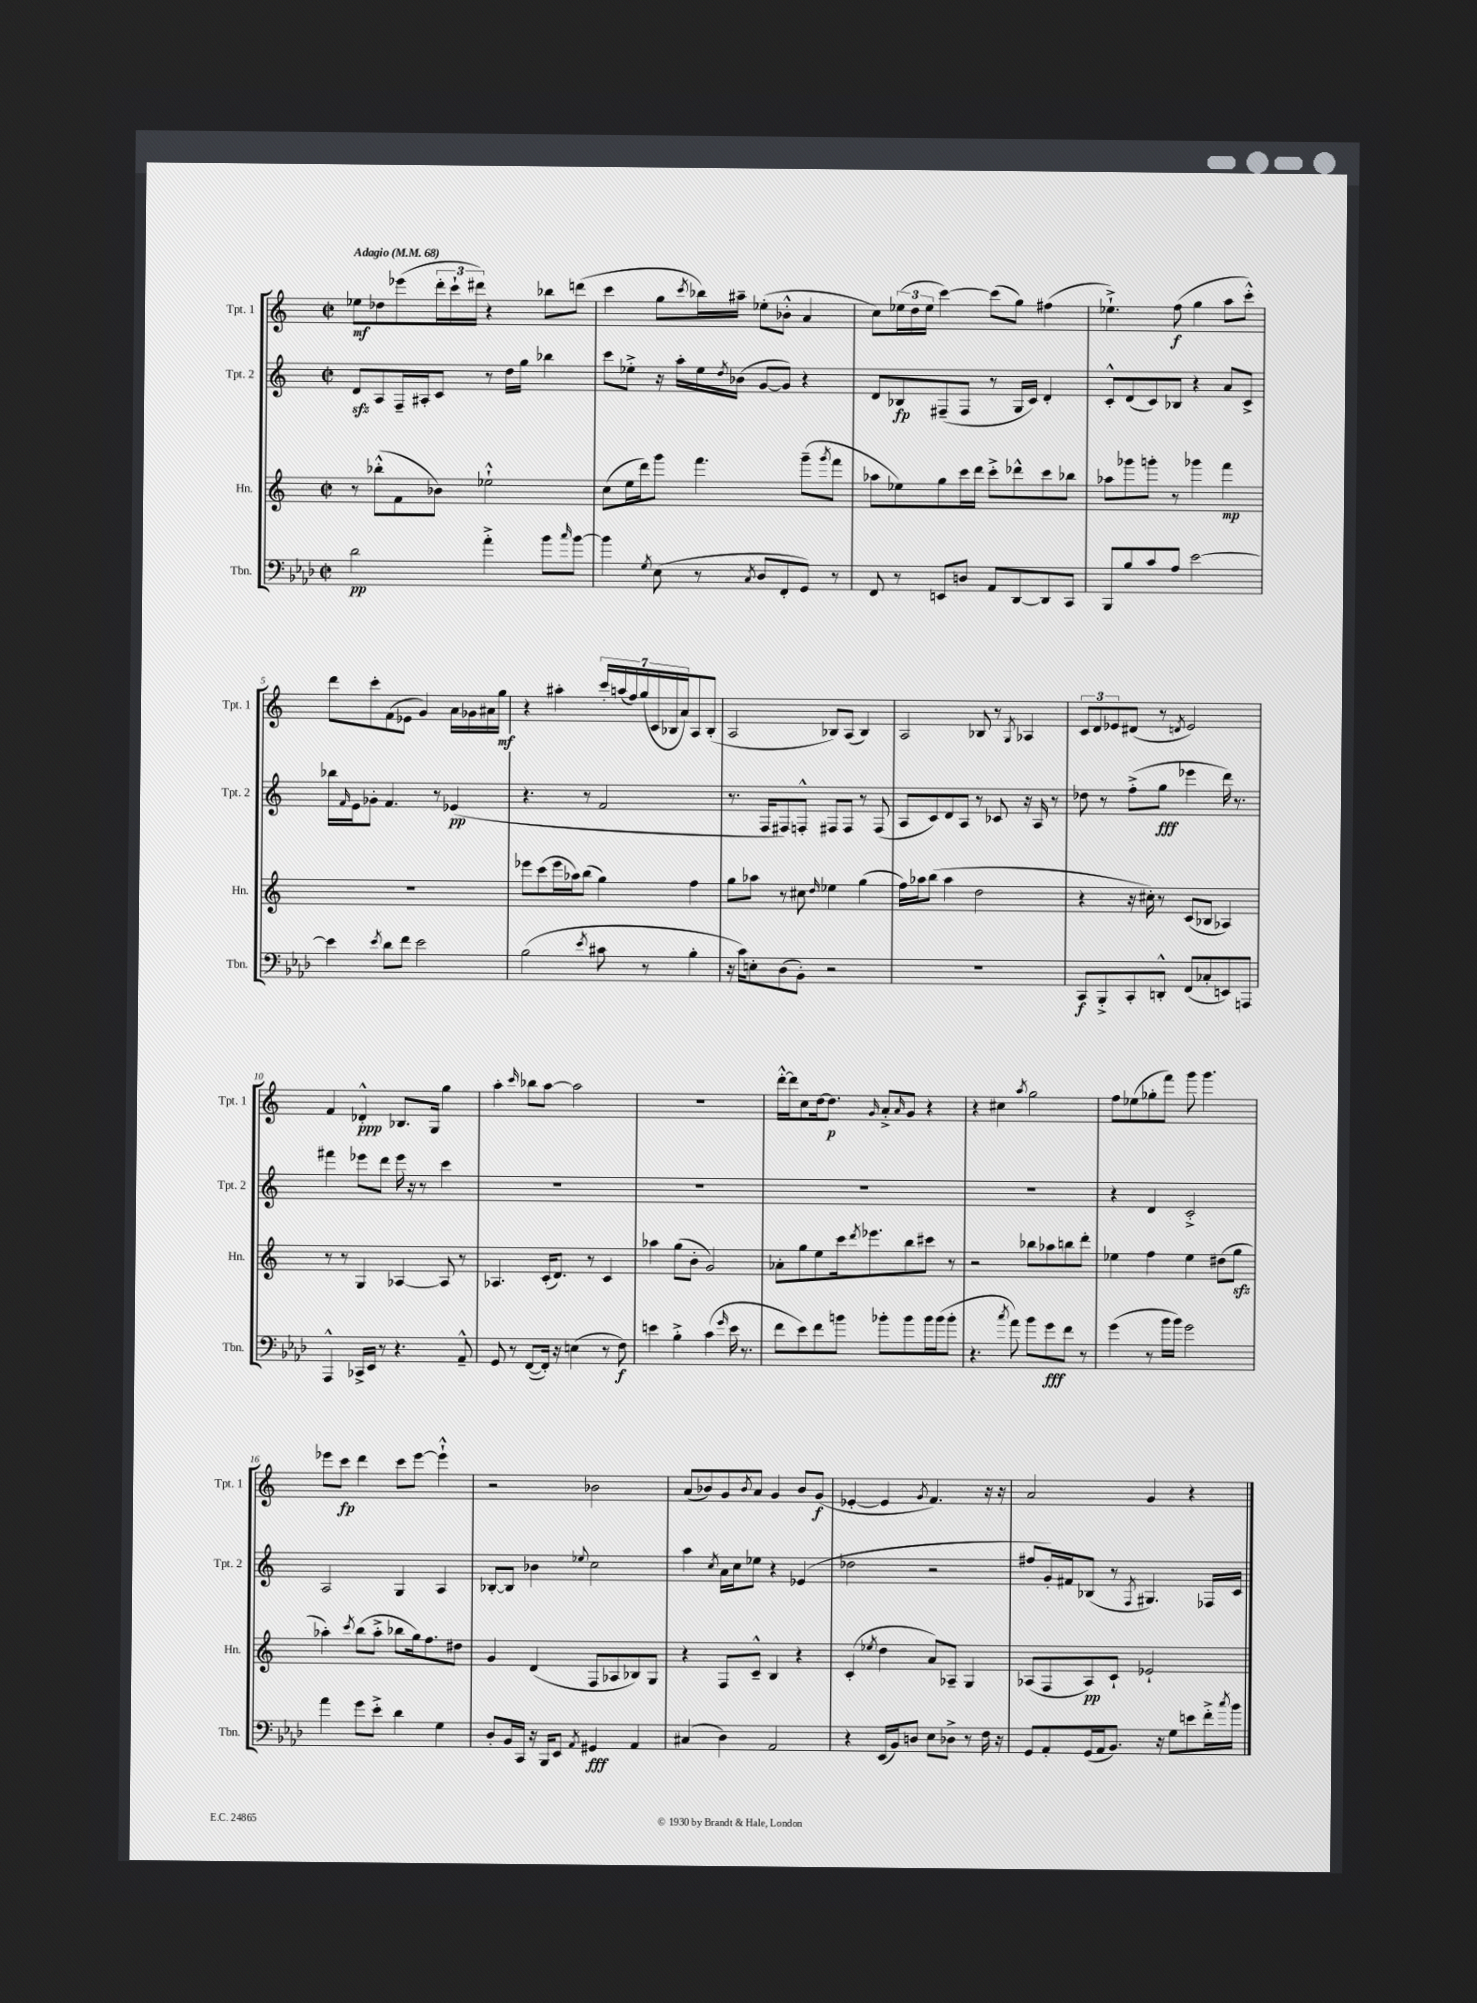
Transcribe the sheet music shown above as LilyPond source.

<<
\new StaffGroup <<
\new Staff = "s0" \with { instrumentName = "Tpt. 1" shortInstrumentName = "Tpt. 1" } {
    \clef treble \key c \major \defaultTimeSignature \time 2/2 \tempo "Adagio" 4 = 68
    ees''8\mf des''8 ees'''8( \tuplet 3/2 { d'''16-. c'''16-! dis'''16) } r4 bes''8 d'''8( |
    c'''4 g''8 \acciaccatura { c'''8 } bes''16) ais''16-- ees''8-.( bes'8-.-^ a'4 |
    c''8) \tuplet 3/2 { ees''16( d''16 ees''16 } c'''4~) c'''8( g''8) fis''4( |
    ees''4.-!->) f''8\f( g''4 a''8 c'''8-.-^) |
    d'''8 c'''8-. f'8( ees'8 g'4) a'16 ges'16 ais'16 g''16\mf |
    r4 ais''4-. \tuplet 7/4 { c'''16-. a''16( f''16) g''16( c'16 bes16 a'16) } a8 bes8-.( |
    a2 bes8) a8( bes4) |
    a2 bes8 r8 \acciaccatura { g8 } aes4 |
    \tuplet 3/2 { c'8 d'8 ees'8 } dis'8( r8 \acciaccatura { d'8 } ees'2) |
    f'4 des'4-.-^\ppp bes8. g16 g''4 |
    a''4-. \grace { c'''16 } bes''8 a''8~ a''2 |
    R1 |
    d'''16~-.-^ d'''16 c''8 d''16~ d''8.\p \grace { g'16 } a'8-.-> \grace { a'16 } g'8 r4 |
    r4 cis''4 \acciaccatura { a''8 } g''2 |
    f''8 ees''8( ges''8-. f'''8) g'''8 g'''4. |
    ees'''8 c'''8\fp d'''4 c'''8 ees'''8~ ees'''4-!-^ |
    r2 bes'2 |
    a'8( bes'8) g'8 \acciaccatura { bes'8 } a'8 g'4 bes'8 g'8\f( |
    ees'4~-. ees'4 \acciaccatura { g'8 } f'4.) r16 r16 |
    a'2 g'4 r4 \bar "|." |
}
\new Staff = "s1" \with { instrumentName = "Tpt. 2" shortInstrumentName = "Tpt. 2" } {
    \clef treble \key c \major \defaultTimeSignature \time 2/2
    d'8\sfz a8 f16-- ais16-. c'8 r8 d''16 g''16 bes''4 |
    c'''8 ees''8-.-> r16 a''16-. ees''16 \acciaccatura { d''8 } bes'16( g'8~ g'8) r4 |
    d'8 bes8\fp fis8--( fis8 r8 g16 c'16) d'4-. |
    c'8-.-^ d'8( c'8) bes8 r4 a'8 c'8-> |
    bes''16 \grace { f'16 } e'16 ges'8-. f'4. r8 ees'4\pp( |
    r4. r8 f'2 |
    r8. f16 fis8) f8-.-^ fis8 fis8 r8 fis8( |
    a8 c'8) d'8 a8 r8 ces'8 r16 a16 r8 |
    des''8 r8 f''8-.->( g''8\fff ees'''4 d'''16) r8. |
    fis'''4 ees'''8 d'''8 ees'''16 r16 r8 c'''4 |
    R1 |
    R1 |
    R1 |
    R1 |
    r4 d'4 c'2-.-> |
    a2 g4 a4 |
    bes8~-. bes8 bes'4 \appoggiatura { ees''8 } c''2 |
    a''4 \acciaccatura { c''8 } a'16 c''16 ees''8 r4 ees'4( |
    des''2 r2 |
    fis''8 g'16-.) fis'16 bes8( r8 \acciaccatura { f8 } gis4.) fes16 c'16 \bar "|." |
}
\new Staff = "s2" \with { instrumentName = "Hn." shortInstrumentName = "Hn." } {
    \clef treble \key c \major \defaultTimeSignature \time 2/2
    r8 bes''8-.-^( f'8 bes'8) ees''2-!-^ |
    c''8( e''16 d'''16) g'''8 f'''4. g'''8--( \acciaccatura { g'''8 } f'''8 |
    aes''8 ees''8) g''8 c'''16 d'''16 c'''8-.-> des'''8-^ c'''8 bes''8 |
    aes''8 ges'''8 g'''8-. r8 ges'''4 f'''4\mp |
    R1 |
    ees'''8 c'''8( ees'''16 aes''16) b''8( g''4) f''4 |
    g''8 aes''8 r8 cis''8 \grace { d''16 } ees''4 g''4( |
    f''16) aes''16 b''8( aes''4 d''2 |
    r4 r16 cis''16-.) r8 c'8( bes8 aes4) |
    r8 r8 g4 aes4~ aes8 r8 |
    aes4. c'16-.( d'8.) r8 c'4 |
    aes''4 g''8( b'8-. g'2) |
    aes'8-. g''8 e''8 c'''16 \acciaccatura { d'''8 } ees'''8. b''8 cis'''8 r8 |
    r2 bes''8 aes''8 b''8 d'''8-. |
    ees''4 f''4 ees''4 dis''8( g''8\sfz |
    aes''4-.) \acciaccatura { c'''8 } b''8( aes''8-.-> bes''8 g''16) f''8. dis''8 |
    g'4 d'4( f8 aes8 bes8) g8 |
    r4 f8 c'8---^ b4 r4 |
    c'4-.( \acciaccatura { ees''8 } d''4 a'8) aes8-- g4 |
    aes8( f8 aes8\pp) c'8-! ees'2-! \bar "|." |
}
\new Staff = "s3" \with { instrumentName = "Tbn." shortInstrumentName = "Tbn." } {
    \clef bass \key aes \major \defaultTimeSignature \time 2/2
    des'2\pp aes'4-.-> bes'8 \grace { c''16 } bes'8~ |
    bes'4 \acciaccatura { g8 } ees8( r8 \acciaccatura { c8 } des8 f,8-. g,8) r8 |
    f,8 r8 e,8 d8 aes,8 des,8~ des,8 c,8 |
    bes,,8 bes8 c'8 aes8 ees'2~ |
    ees'4 \acciaccatura { ees'8 } des'8 f'8 ees'2 |
    bes2( \acciaccatura { ees'8 } cis'8 r8 bes4-. |
    r16 c'16) e8-. des8( bes,8-.) r2 |
    R1 |
    c,8\f bes,,8-.-> c,8-. d,8-.-^ f,8( ces8-. e,8) a,,8 |
    aes,,4-^ ces,16-> ees,16 r8 r4. aes,8---^ |
    g,8 r8 f,8~( f,16-.) r16 e4( r8 f8\f) |
    e'4 bes4-.-> c'4( \grace { g'16 } e'16 r8. |
    f'8 ees'8) f'8 b'8 bes'8-. bes'8 bes'16 bes'16( bes'8-. |
    r4. \acciaccatura { c''8 } aes'8) bes'8 g'8\fff f'8 r8 |
    g'4( r8 bes'16 bes'16) g'2 |
    aes'4 g'8 ees'8-.-> des'4 g4 |
    des8-. bes,16 c,16 r16 bes,,16 ees,8 \acciaccatura { aes,8 } gis,4\fff aes,4 |
    cis4( des4) aes,2 |
    r4 ees,16( bes,16) d8 ees8 des8-> r8 f16 r16 |
    g,8 aes,8-. g,16( aes,16 bes,8.) r16 g8 e'8 f'16-.-> \acciaccatura { c''8 } bes'16 \bar "|." |
}
>>
>>
